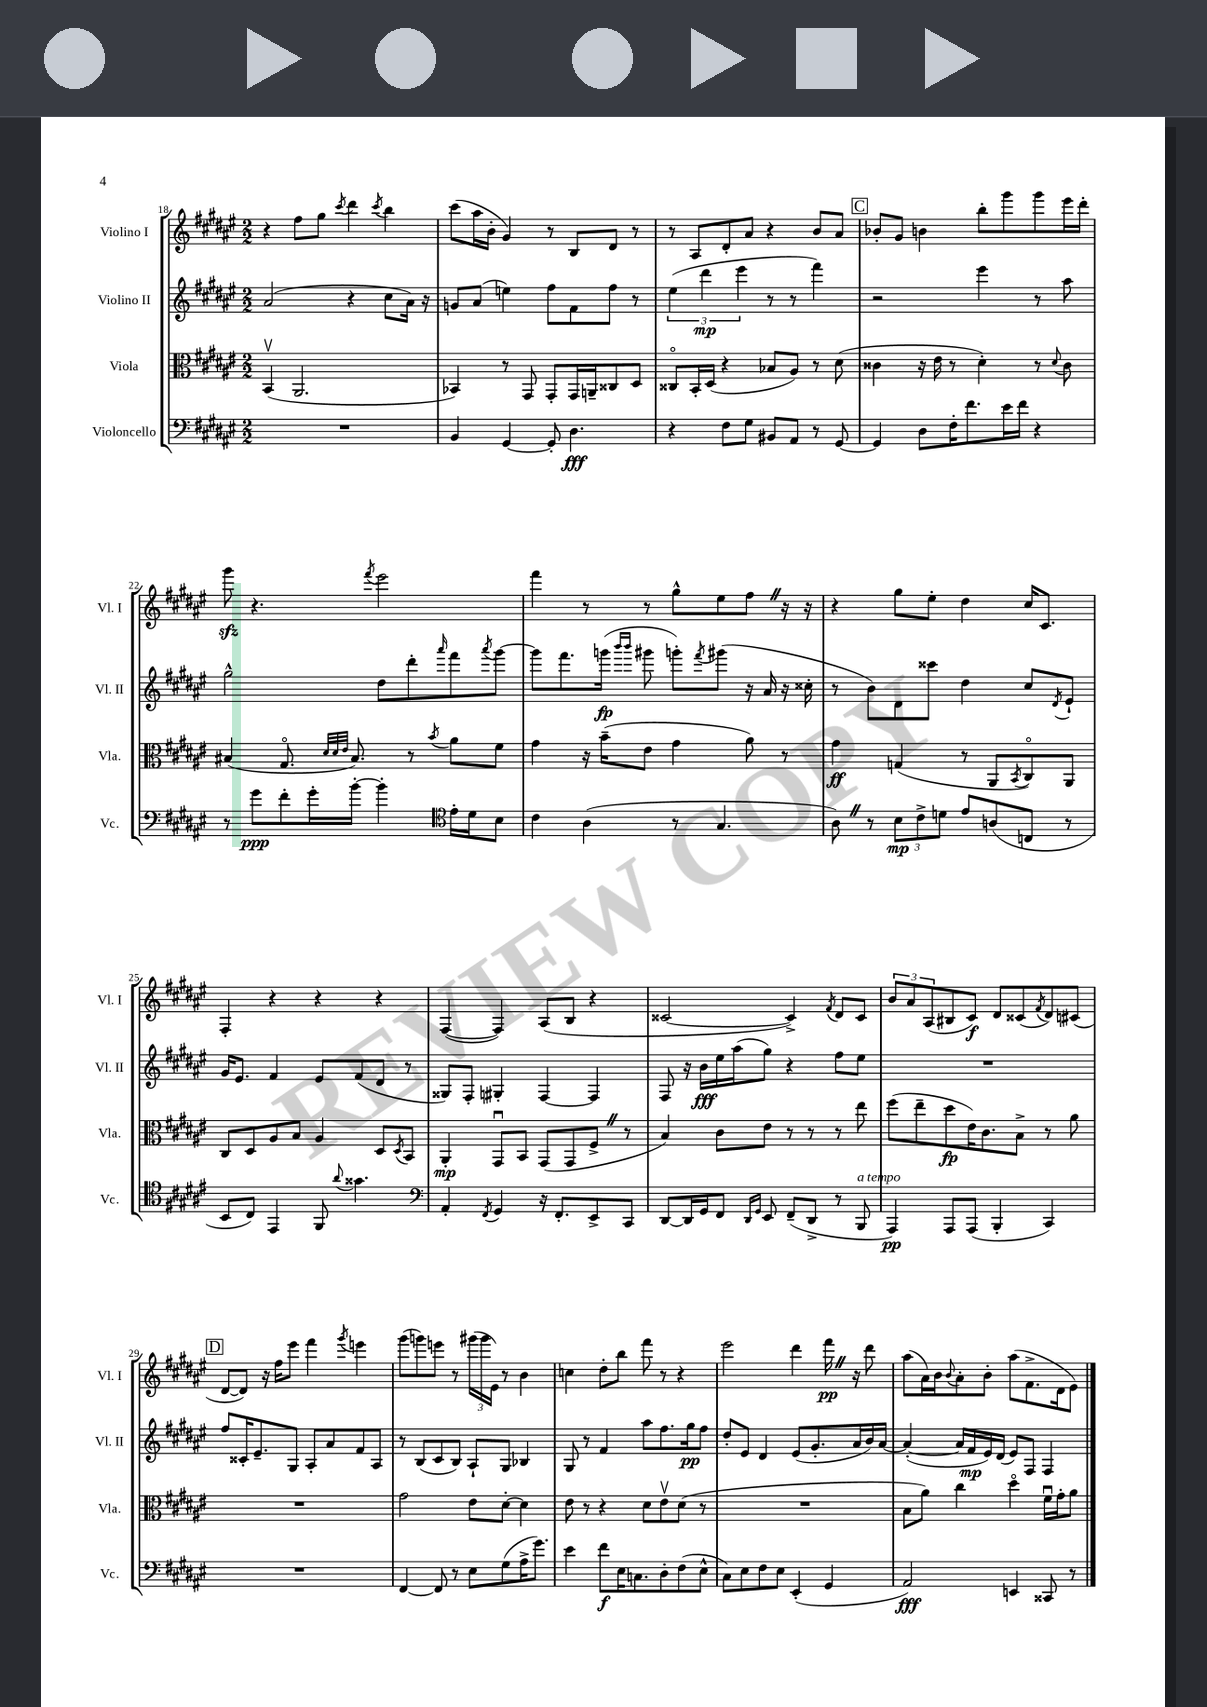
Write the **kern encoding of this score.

**kern	**kern	**kern	**kern
*staff4	*staff3	*staff2	*staff1
*clefF4	*clefC3	*clefG2	*clefG2
*k[f#c#g#d#a#e#]	*k[f#c#g#d#a#e#]	*k[f#c#g#d#a#e#]	*k[f#c#g#d#a#e#]
*M2/2	*M2/2	*M2/2	*M2/2
1r	(4BBv	(2a#	4r
.	2.AA#	.	8ff#
.	.	.	8gg#
.	.	.	8qccc#
.	.	4r	4ddd#
.	.	.	8qccc#
.	.	8cc#	4bb
.	.	16a#)	.
.	.	16r	.
=	=	=	=
4BB	4BB-)	8g	(8ccc#
.	.	(8a#	16aa#
.	.	.	16b'
[4GG#	8r	4ee)	4g#)
.	8GG#	.	.
8GG#']	8GG#'	8ff#	8r
4.D#	16GG#	8f#	8B
.	16AA~	.	.
.	8C##	8ff#	8d#
.	8D#	8r	8r
=	=	=	=
4r	8C##o	(6ee#	8r
.	16BB'	.	8A#
.	.	6ddd#	.
.	(16D#	.	.
8F#	4r	.	8d#'
.	.	6eee#	.
8G#	.	.	8a#
8BB#	8B-	8r	4r
8AA#	8A#)	8r	.
8r	8r	4fff#)	8b
[8GG#	(8d#	.	8a#
=	=	=	=
4GG#]	4c##	2r	8b-'
.	.	.	8g#
8D#	16r	.	4b
.	16e#	.	.
16F#'	8r	.	.
8.f#	.	.	.
.	4d#')	4eee#	8bb'
16e#	.	.	8ggg#
16f#	.	.	.
4r	8r	8r	8ggg#
.	8qqd#	.	.
.	8c##	8aa#	16eee#
.	.	.	16ddd#'
=	=	=	=
8r	(4B#	2gg#^^	8ggg#
8g#	.	.	4.r
8f#'	8.G#o	.	.
16g#'	.	.	.
.	32qqd#	.	.
.	32qqd#	.	.
.	32qqe#	.	.
[16b'	8.B#)	.	.
.	.	.	8qfff#
4b']	.	8dd#	2eee#
.	8r	8ddd#'	.
*clefC4	*	*	*
.	8qb	16qqaaa#	.
16e#'	8a#	8fff#	.
16d#	.	.	.
.	.	8qaaa#	.
8B	8f#	[8ggg#	.
=	=	=	=
4c#	4g#	8ggg#]	4fff#
.	.	8.fff#	.
(4A#	16r	.	8r
.	(16b~	(16ggg	.
.	.	16qqbbb	.
.	.	16qqbbb	.
.	8e#	8ggg#	8r
8r	4g#	8ggg')	8gg#^^
.	.	8qfff#	.
4.G#	.	(8ggg#	8ee#
.	8a#)	16r	8ff#
.	.	16a#	.
.	8r	16r	16r
.	.	16cc##'	16r
=	=	=	=
8A#)	4g#	8r	4r
8r	.	8b)	.
12B	(4G	8d#	8gg#
12c#^	.	.	.
.	.	8ccc##	8ee#'
12d	.	.	.
8e#	8r	4dd#	4dd#
(8A	8AA#	.	.
.	8qBB	.	.
8C	8C#o)	8cc#	16cc#
.	.	.	8.c#
.	.	8qd#	.
8r	8AA#	8e#`	.
=	=	=	=
8BB	8C#	16g#	4F#'
.	.	8.e#	.
8C#)	8D#	.	.
4EE#	8A#	4f#	4r
.	8B	.	.
8FF#	4A#	8e#	4r
8qqa#	.	.	.
4.g##	.	(8f#	.
.	8D#	8d#	4r
.	8qD#	.	.
.	8BB	8r	.
=	=	=	=
*clefF4	*	*	*
4AA#'	4AA#'	8G##)	([4F#
.	.	8F#'	.
8qFF#	.	.	.
4GG#	8GG#u	4G#'	4F#])
.	8BB	.	.
16r	(8GG#	[4F#	(8A#
8.FF#'	.	.	.
.	8GG#	.	8B
8EE#^	8F#^	4F#]	4r
8CC#	8r	.	.
=	=	=	=
[8DD#	4B)	8F#	[2c##
16DD#]	.	16r	.
16GG#	.	16b	.
8FF#	8c#	16ee#	.
.	.	(16aa#	.
16qqDD#	.	.	.
16qqGG#	.	.	.
8EE#	8e#	8gg#)	.
(8FF#~	8r	4r	4c##^])
8DD#^	8r	.	.
.	.	.	8qf#
8r	8r	8ff#	8d#
8BBB	8ee#	8ee#	8c##
=	=	=	=
4AAA#)	(8ff#	1r	12b
.	.	.	12a#
.	8ee#~	.	.
.	.	.	(12A#
8AAA#	8dd#	.	8B#
(8AAA#	16e#)	.	8c#)
.	8.c#	.	.
4BBB'	.	.	8d#
.	8B^	.	(8c##
.	.	.	8qf#
4CC#)	8r	.	8d#)
.	8a#	.	(8c#
=	=	=	=
1r	1r	8ff#	[8d#
.	.	16c##'	8d#])
.	.	8.e#~	.
.	.	.	16r
.	.	.	16ff#
.	.	8G#	8eee#
.	.	8A#'	4fff#
.	.	8a#	.
.	.	.	8qggg#
.	.	8f#	4eee
.	.	8A#	.
=	=	=	=
[4FF#	2g#	8r	(8ggg#
.	.	(8B	8ggg)
8FF#]	.	8c#	8eee
8r	.	8B)	8r
8E#	8e#	8A#`	(24ggg#
.	.	.	24ggg#
.	.	.	24e#)
(8G#	[8d#'	8G#	8r
16A#^	4d#]	4B-	4b
8.g#)	.	.	.
=	=	=	=
4e#	8e#	8G#	4cc
.	8r	8r	.
8f#	4r	4f#	8dd#'
16E#	.	.	8bb
8.C	.	.	.
.	8d#	8aa#	8fff#
8D#'	8e#v	8.ff#	8r
(8F#	(8d#	.	4r
.	.	16gg#	.
8E#^^	8r	8ff#	.
=	=	=	=
8C#)	1r	8dd#'	2eee#
8E#	.	8e#	.
8F#	.	4d#	.
8E#	.	.	.
(4EE#'	.	(8e#	4ddd#
.	.	8.g#'	.
4GG#	.	.	16fff#
.	.	16a#	16r
.	.	16b)	8ddd#
.	.	[16a#	.
=	=	=	=
2AA#)	8B	(4a#'_	(8aa#
.	8a#)	.	16a#)
.	.	.	16b
.	.	.	8qqb
.	4cc#	16a#]	8a#'
.	.	16f#	.
.	.	16e#)	8b'
.	.	(16d#	.
4EE	4dd#o	8e#)	(8aa#
.	.	8F#	8.f#^
8CC##	16f#u	4F#	.
.	16g#'	.	16d#
8r	8a#	.	8e#)
==	==	==	==
*-	*-	*-	*-
